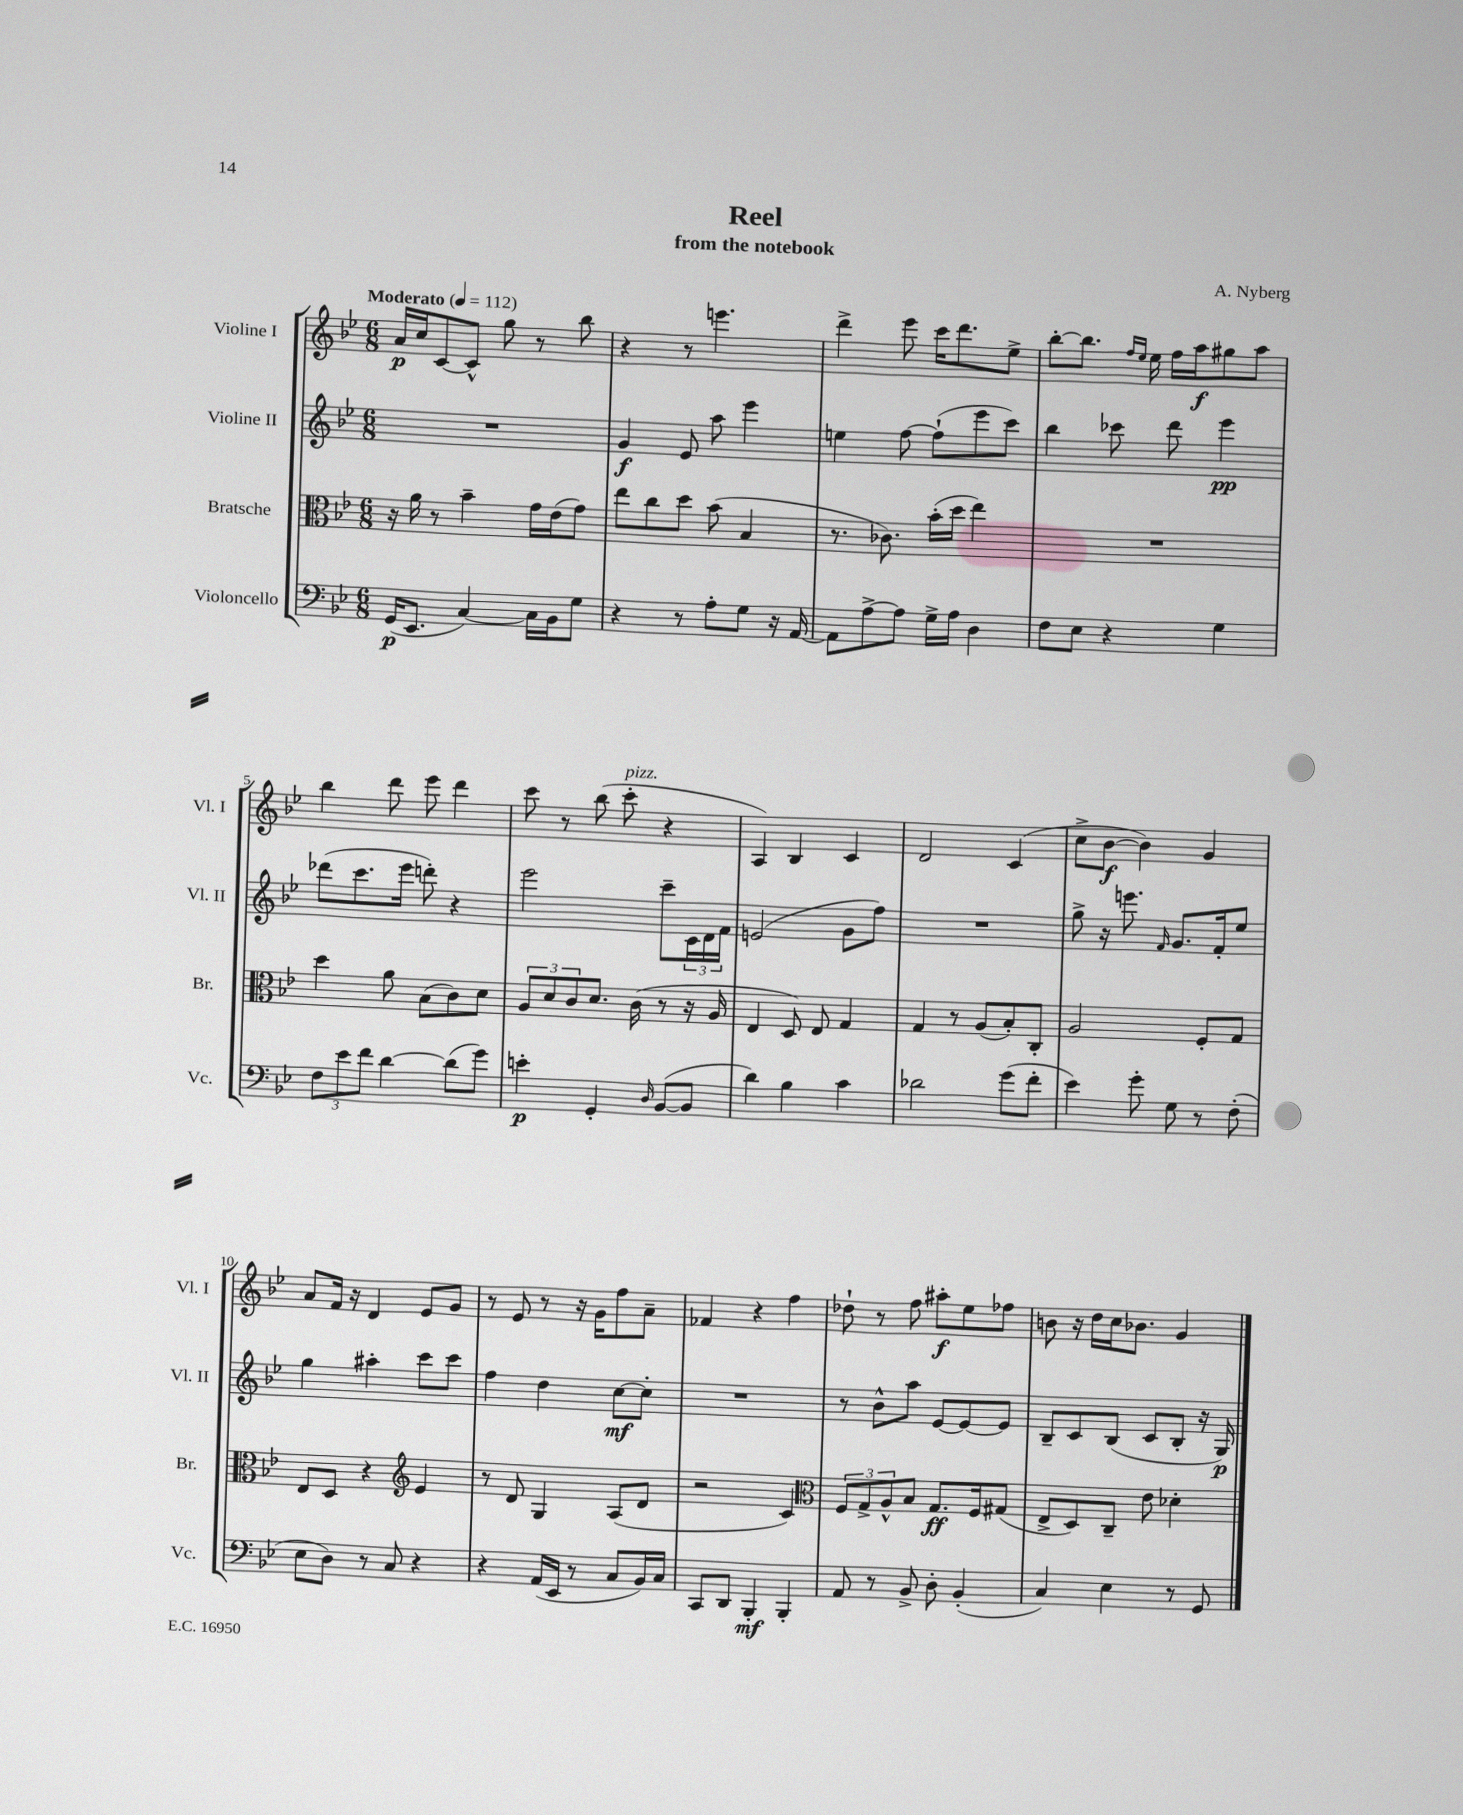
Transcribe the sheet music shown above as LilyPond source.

\header { title = "Reel" composer = "A. Nyberg" subtitle = "from the notebook" }
<<
\new StaffGroup <<
\new Staff = "s0" \with { instrumentName = "Violine I" shortInstrumentName = "Vl. I" } {
    \clef treble \key bes \major \numericTimeSignature \time 6/8 \tempo "Moderato" 4 = 112
    a'16\p c''16 c'8~ c'8-^ g''8 r8 bes''8 |
    r4 r8 e'''4. |
    d'''4-> ees'''8 c'''16 d'''8. ees''8-> |
    bes''8~-. bes''8. \grace { f''16 ees''16 } ees''16 f''16 a''16\f gis''8 a''8 |
    bes''4 d'''8 ees'''8 d'''4 |
    c'''8 r8 bes''8( c'''8-.^\markup { \italic "pizz." } r4 |
    a4) bes4 c'4 |
    d'2 c'4( |
    c''8-> bes'8~\f bes'4) g'4 |
    a'8 f'16 r16 d'4 ees'8 g'8 |
    r8 ees'8 r8 r16 g'16 f''8 a'8-- |
    fes'4 r4 f''4 |
    des''8-! r8 f''8 ais''8-.\f ees''8 fes''8 |
    b'8 r16 d''16 c''16 bes'8. g'4 \bar "|." |
}
\new Staff = "s1" \with { instrumentName = "Violine II" shortInstrumentName = "Vl. II" } {
    \clef treble \key bes \major \numericTimeSignature \time 6/8
    R2. |
    g'4\f ees'8 a''8 ees'''4 |
    e''4 f''8~ f''8-!( ees'''8 c'''8) |
    bes''4 ces'''8 d'''8 ees'''4\pp |
    des'''8( c'''8. ees'''16 d'''8-.) r4 |
    ees'''2 c'''8-- \tuplet 3/2 { c'16 d'16 f'16 } |
    e'2( g'8 f''8) |
    R2. |
    g''8-> r16 e'''8. \grace { f'16 } g'8. f'16-. ees''8 |
    g''4 ais''4-. c'''8 c'''8 |
    f''4 d''4 c''8~\mf c''8-. |
    R2. |
    r8 bes'8-^ a''8 ees'8~ ees'8~ ees'8 |
    bes8-- c'8 bes8( c'8 bes8-. r16 g16\p) \bar "|." |
}
\new Staff = "s2" \with { instrumentName = "Bratsche" shortInstrumentName = "Br." } {
    \clef alto \key bes \major \numericTimeSignature \time 6/8
    r16 a'16 r8 bes'4-- g'16 ees'16( g'8) |
    ees''8 c''8 d''8 bes'8( bes4 |
    r8. ces'8.) bes'16-.( d''16 ees''4) |
    R2. |
    d''4 a'8 bes8( c'8) d'8 |
    \tuplet 3/2 { a8 d'8 c'8 } d'8. c'16( r8 r16 a16 |
    ees4 d8) ees8 g4 |
    g4 r8 a8( bes8-.) c8-. |
    a2 f8-. g8 |
    ees8 d8 r4 \clef treble ees'4 |
    r8 d'8 g4 a8( d'8 |
    r2 c'4) |
    \clef alto \tuplet 3/2 { f8 g8-> a8-^ } bes8 g8.\ff f16 gis8( |
    ees8-> d8) c8-- ees'8 des'4-. \bar "|." |
}
\new Staff = "s3" \with { instrumentName = "Violoncello" shortInstrumentName = "Vc." } {
    \clef bass \key bes \major \numericTimeSignature \time 6/8
    g,16\p( ees,8. c4~) c16 bes,16 g8 |
    r4 r8 a8-. g8 r16 a,16~ |
    a,8 a8~-> a8 g16-> a16 d4 |
    f8 ees8 r4 g4 |
    \tuplet 3/2 { f8 ees'8 f'8 } d'4~ d'8( g'8) |
    e'4-.\p g,4-. \grace { d16 } bes,8~( bes,8 |
    d'4) bes4 c'4 |
    des'2 g'8( f'8-. |
    ees'4) g'8-. g8 r8 f8-.( |
    ees8 d8) r8 c8 r4 |
    r4 a,16( ees,16 r8 c8 bes,16) c16 |
    c,8 d,8 bes,,4-.\mf bes,,4-. |
    a,8 r8 bes,8-> d8-. bes,4-.( |
    c4) ees4 r8 g,8 \bar "|." |
}
>>
>>
